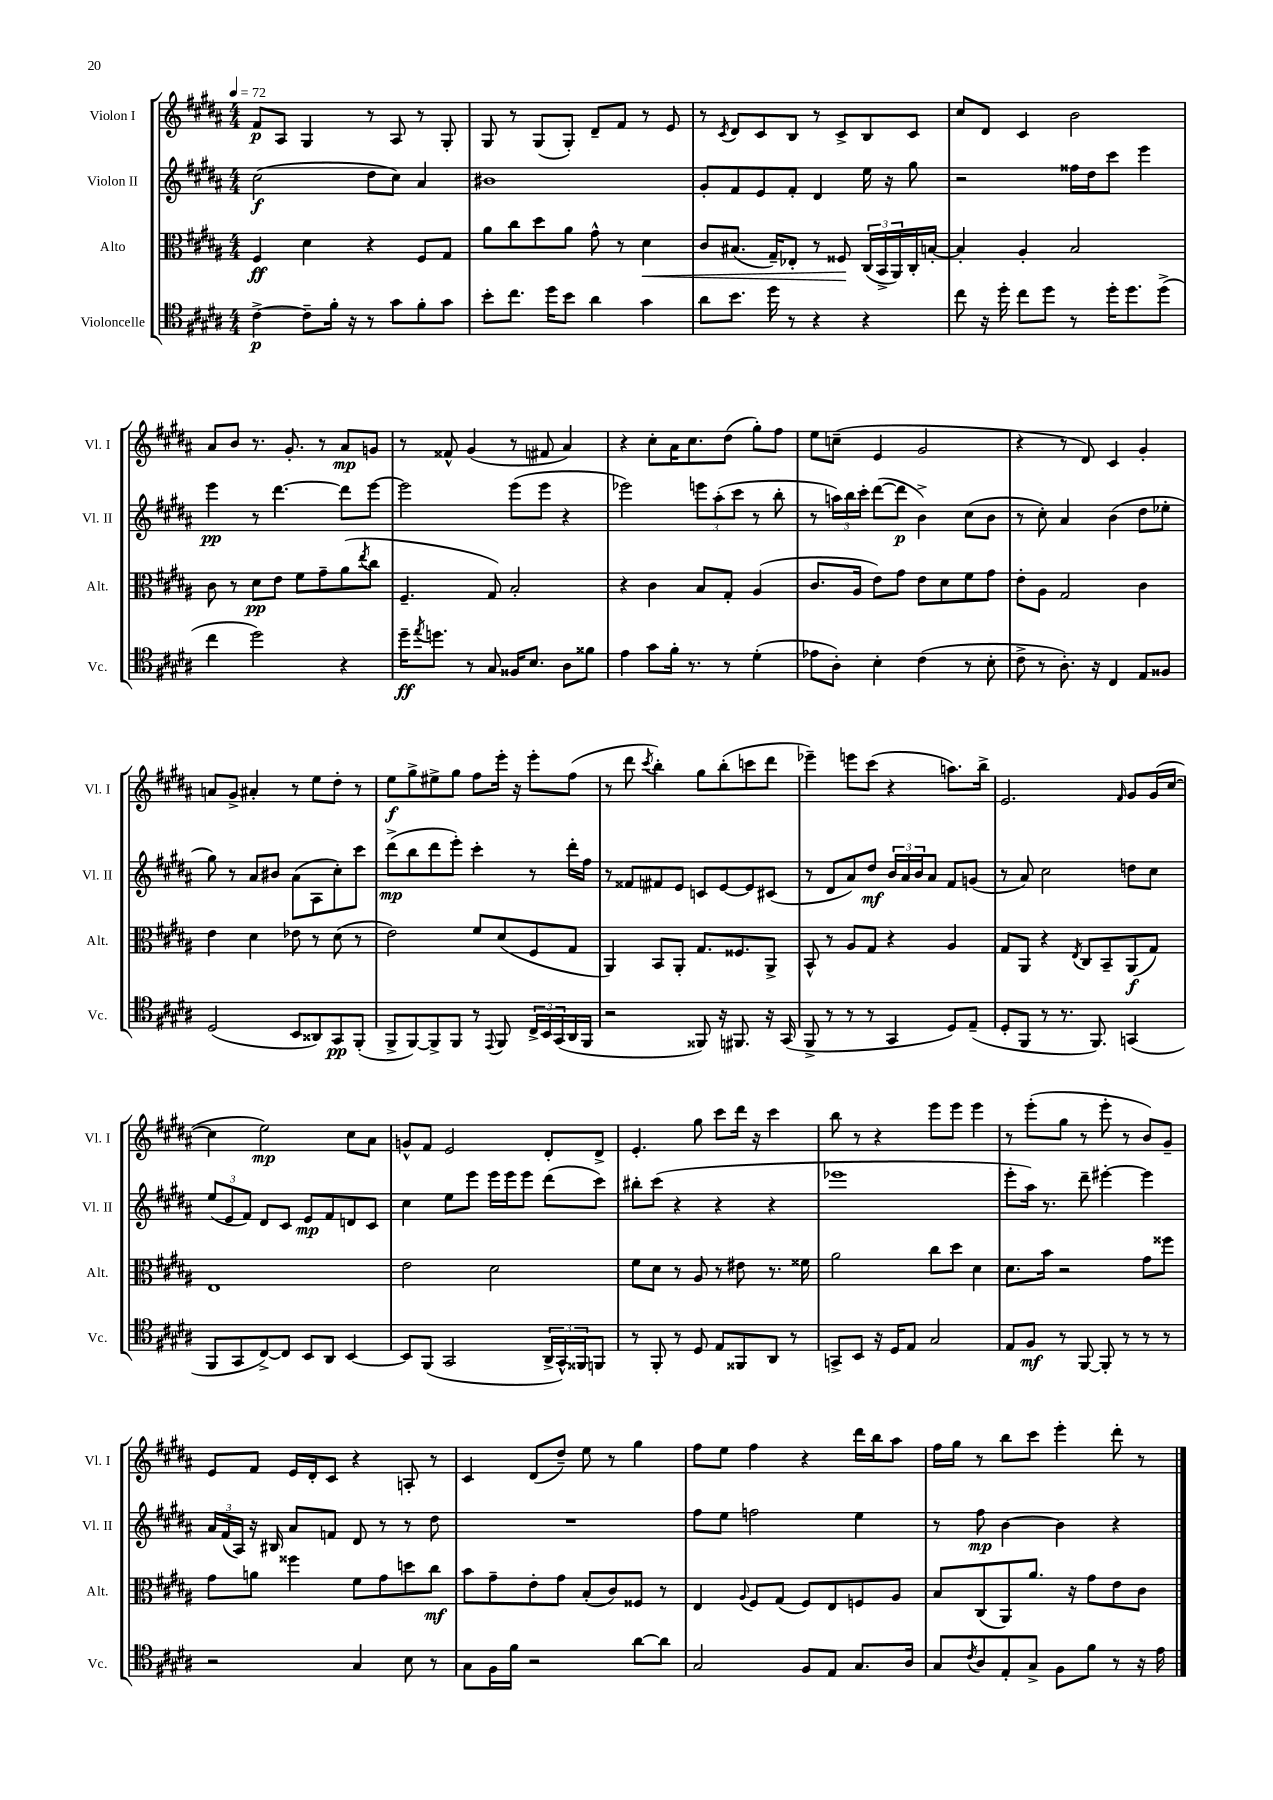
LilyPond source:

<<
\new StaffGroup <<
\new Staff = "s0" \with { instrumentName = "Violon I" shortInstrumentName = "Vl. I" } {
    \clef treble \key b \major \numericTimeSignature \time 4/4 \tempo 4 = 72
    fis'8\p ais8 gis4 r8 ais8 r8 gis8-. |
    gis8 r8 gis8( gis8-.) dis'8-- fis'8 r8 e'8 |
    r8 \acciaccatura { cis'8 } dis'8 cis'8 b8 r8 cis'8-> b8 cis'8 |
    cis''8 dis'8 cis'4 b'2 |
    ais'8 b'8 r8. gis'8.-. r8 ais'8\mp g'8 |
    r8 fisis'8-^ gis'4( r8 fis'8 ais'4) |
    r4 cis''8-. ais'16 cis''8. dis''8( gis''8-.) fis''8 |
    e''8 c''8--( e'4 gis'2 |
    r4 r8 dis'8) cis'4 gis'4-. |
    a'8 gis'8-> ais'4-. r8 e''8 dis''8-. r8 |
    e''8\f gis''8-> eis''8-> gis''8 fis''8 e'''16-. r16 e'''8-. fis''8( |
    r8 dis'''8 \acciaccatura { cis'''8 } b''4-.) gis''8 b''8-.( c'''8 dis'''8 |
    ees'''4--) e'''8 cis'''8( r4 a''8.) b''16-> |
    e'2. \grace { fis'16 } gis'8 gis'16( cis''16~ |
    cis''4 e''2\mp) cis''8 ais'8 |
    g'8-^ fis'8 e'2 dis'8-. dis'8-> |
    e'4.-. gis''8 cis'''8 dis'''16 r16 cis'''4 |
    b''8 r8 r4 e'''8 e'''8 e'''4 |
    r8 e'''8-.( gis''8 r8 e'''8-. r8 b'8) gis'8-- |
    e'8 fis'8 e'16 dis'16-. cis'8 r4 a8-. r8 |
    cis'4 dis'8( dis''8--) e''8 r8 gis''4 |
    fis''8 e''8 fis''4 r4 dis'''16 b''16 ais''8 |
    fis''16 gis''16 r8 b''8 cis'''8 e'''4-. dis'''8-. r8 \bar "|." |
}
\new Staff = "s1" \with { instrumentName = "Violon II" shortInstrumentName = "Vl. II" } {
    \clef treble \key b \major \numericTimeSignature \time 4/4
    cis''2\f( dis''8 cis''8) ais'4 |
    bis'1 |
    gis'8-. fis'8 e'8 fis'8-. dis'4 e''16 r16 gis''8 |
    r2 fisis''16 dis''16 cis'''8 e'''4 |
    e'''4\pp r8 dis'''4.~ dis'''8 e'''8~ |
    e'''2 e'''8( e'''8 r4 |
    ees'''2) \tuplet 3/2 { e'''8 ais''8-.( cis'''8 } r8 b''8-. |
    r8 \tuplet 3/2 { a''16) b''16 cis'''16-. } dis'''8~( dis'''8\p b'4->) cis''8( b'8 |
    r8 cis''8-.) ais'4 b'4( dis''8 ees''8-. |
    gis''8) r8 ais'8 bis'8 ais'8( ais8 cis''8-.) cis'''8 |
    dis'''8->\mp( b''8 dis'''8 e'''8-.) cis'''4-. r8 dis'''16-. fis''16 |
    r8 fisis'8 fis'8 e'8 c'8 e'8~ e'8 cis'8( |
    r8 dis'8 ais'8) dis''8\mf \tuplet 3/2 { b'16 ais'16 b'16 } ais'8 fis'8 g'8( |
    r8 ais'8) cis''2 d''8 cis''8 |
    \tuplet 3/2 { e''8( e'8 fis'8) } dis'8 cis'8 e'8\mp fis'8 d'8 cis'8 |
    cis''4 e''8 e'''8 e'''16 e'''16 e'''8 dis'''8( cis'''8) |
    bis''8-. cis'''8( r4 r4 r4 |
    ees'''1 |
    e'''8-. ais''16) r8. dis'''8-- eis'''4~-. eis'''4 |
    \tuplet 3/2 { ais'16 fis'16( ais16) } r16 bis16 ais'8 f'8 dis'8 r8 r8 dis''8 |
    R1 |
    fis''8 e''8 f''2 e''4 |
    r8 fis''8\mp b'4~ b'4 r4 \bar "|." |
}
\new Staff = "s2" \with { instrumentName = "Alto" shortInstrumentName = "Alt." } {
    \clef alto \key b \major \numericTimeSignature \time 4/4
    fis4\ff dis'4 r4 fis8 gis8 |
    ais'8 cis''8 dis''8 ais'8 gis'8-^ r8 dis'4\< |
    cis'8 bis8.( gis16--) ees8-. r8 fisis8\! \tuplet 3/2 { cis16( b,16-> ais,16) } cis16-. b16~-. |
    b4-. ais4-. b2 |
    cis'8 r8 dis'8\pp e'8 fis'8 gis'8-- ais'8( \acciaccatura { e''8 } cis''8 |
    fis4.-- gis8) b2-. |
    r4 cis'4 b8 gis8-. ais4( |
    cis'8. ais16 e'8) gis'8 e'8 dis'8 fis'8 gis'8 |
    e'8-. ais8 gis2 cis'4 |
    e'4 dis'4 ees'8 r8 dis'8( r8 |
    e'2) fis'8 dis'8( fis8 gis8 |
    ais,4) b,8 ais,8-. gis8. fisis8. ais,8-> |
    b,8-^ r8 ais8 gis8 r4 ais4 |
    gis8 ais,8 r4 \acciaccatura { e8 } cis8 b,8-- ais,8\f( gis8) |
    e1 |
    e'2 dis'2 |
    fis'8 dis'8 r8 ais8 r8 eis'8 r8. fisis'16 |
    ais'2 cis''8 dis''8 dis'4 |
    dis'8. b'16 r2 gis'8 fisis''8 |
    gis'8 a'8 fisis''4 fis'8 gis'8 d''8 cis''8\mf |
    b'8 gis'8-- e'8-. gis'8 b8-.( cis'8) fisis8 r8 |
    e4 \appoggiatura { ais8 } fis8 gis8( fis8) e8 f8 ais8 |
    b8 cis8( ais,8) ais'8. r16 gis'8 e'8 cis'8 \bar "|." |
}
\new Staff = "s3" \with { instrumentName = "Violoncelle" shortInstrumentName = "Vc." } {
    \clef tenor \key b \major \numericTimeSignature \time 4/4
    cis'4~->\p cis'8-- fis'16-. r16 r8 gis'8 fis'8-. gis'8 |
    b'8-. cis''8. dis''16 b'8 ais'4 gis'4 |
    ais'8 b'8. dis''16 r8 r4 r4 |
    cis''8 r16 dis''16-. cis''8 dis''8 r8 dis''16-. dis''8. dis''8->( |
    cis''4 dis''2) r4 |
    dis''16--\ff \acciaccatura { e''8 } d''8. r8 gis8 fisis16 b8. ais8 fisis'8 |
    e'4 gis'8 fis'16-. r8. r8 dis'4-.( |
    ees'8 ais8-.) b4-. cis'4( r8 b8-. |
    cis'8-> r8 ais8.-.) r16 cis4 e8 fisis8 |
    dis2( b,8 aisis,8) gis,8\pp fis,8-.( |
    fis,8-> fis,8~) fis,8-> fis,8 r8 \appoggiatura { e,8 } fis,8 \tuplet 3/2 { cis16-> b,16 gis,16( } ais,16 fis,16 |
    r2 fisis,8) r16 fis,8. r16 gis,16( |
    fis,8-> r8 r8 r8 gis,4 dis8) e8--( |
    dis8-. fis,8 r8 r8. fis,8.) g,4( |
    fis,8 gis,8 cis8~->) cis8 b,8 ais,8 b,4~ |
    b,8 fis,8( gis,2 \tuplet 3/2 { ais,16-> gis,16-^) fisis,16 } f,8 |
    r8 fis,8-. r8 dis8 e8 fisis,8 ais,8 r8 |
    g,8-> b,8 r16 dis16 e8 gis2 |
    e8 fis8\mf r8 fis,8~ fis,8-. r8 r8 r8 |
    r2 gis4 b8 r8 |
    gis8 fis16 fis'16 r2 ais'8~ ais'8 |
    gis2 fis8 e8 gis8. ais16 |
    gis8 \acciaccatura { cis'8 } ais8 e8-. gis8-> fis8 fis'8 r8 r16 e'16 \bar "|." |
}
>>
>>
\layout { \context { \Score \remove "Bar_number_engraver" } }
